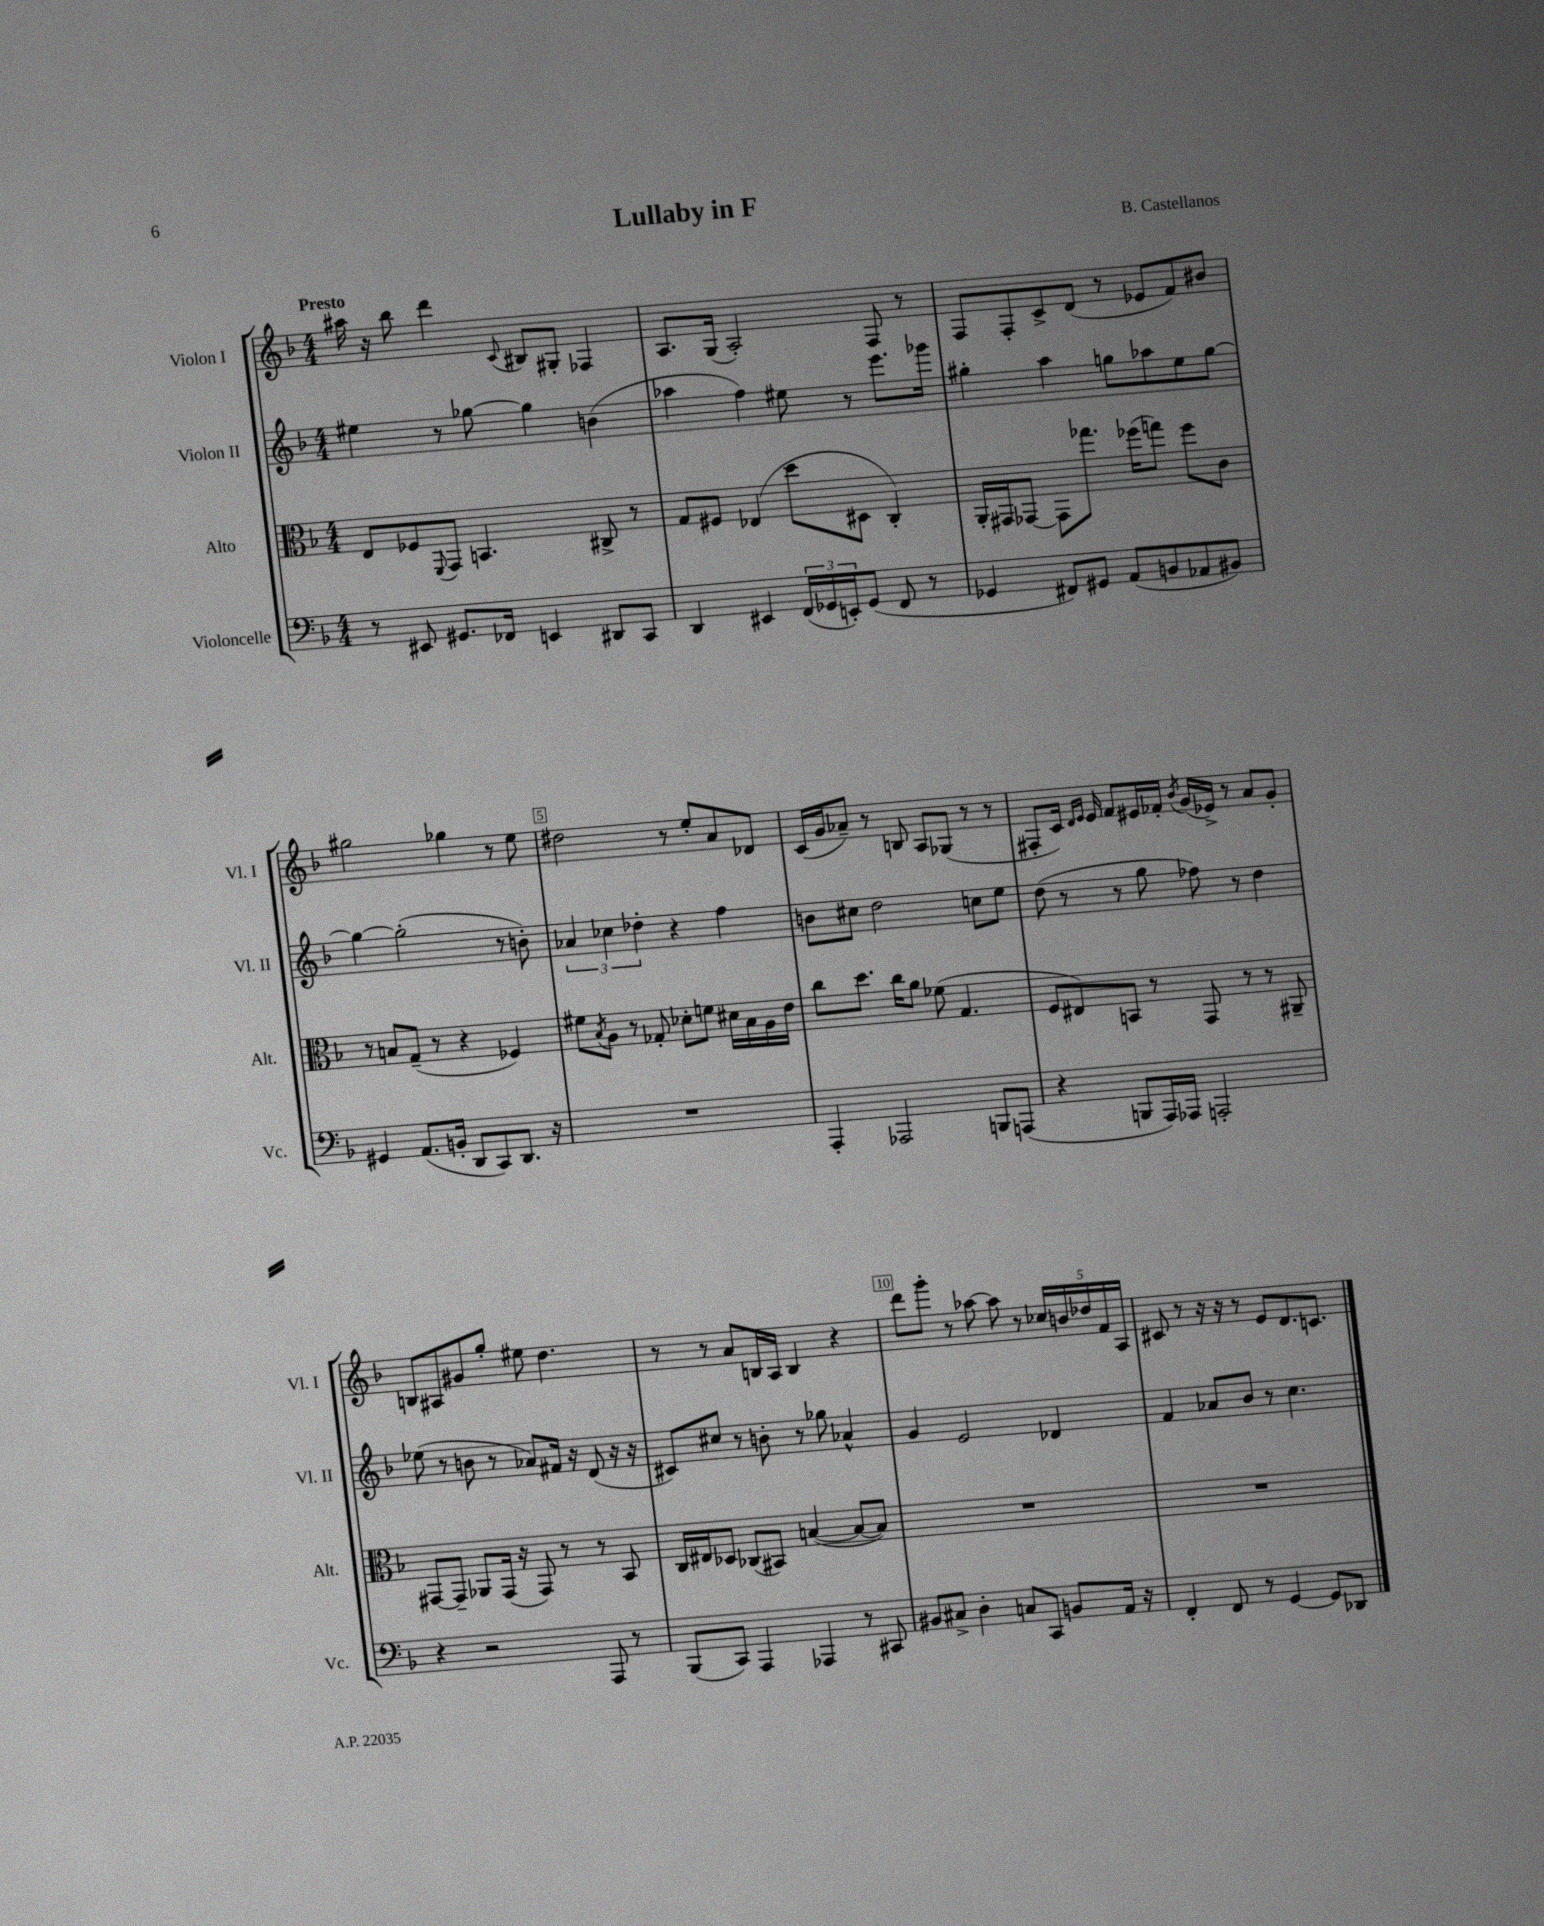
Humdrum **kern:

**kern	**kern	**kern	**kern
*part4	*part3	*part2	*part1
*staff4	*staff3	*staff2	*staff1
*I"Violoncelle	*I"Alto	*I"Violon II	*I"Violon I
*I'Vc.	*I'Alt.	*I'Vl. II	*I'Vl. I
*clefF4	*clefC3	*clefG2	*clefG2
*k[b-]	*k[b-]	*k[b-]	*k[b-]
*M4/4	*M4/4	*M4/4	*M4/4
=1	=1	=1	=1
!	!	!	!LO:TX:a:B:t=Presto
8r	8E/L	4ee#X\	16aa#X\
.	.	.	16r
8EE#X/	8F-X/	.	8bb-\
.	8qqFF/	.	.
8.GG#X/L	8GG/J	8r	4ddd\
.	4.BBn/	[8gg-X\	.
16FF-X/Jk	.	.	.
.	.	.	8qqc/
4EEn/	.	4gg-\]	8B#X/L
.	.	.	8G#X'/J
8DD#X/L	8C#X^/	(4bn\	4F-X/
8CC/J	8r	.	.
=2	=2	=2	=2
4DD/	8G/L	4aa-X\	8.A/L
.	8F#X/J	.	.
.	.	.	(16G/Jk
4EE#X/	(4E-X/	4ff\)	2A'/)
(24FF/LL	8dd\L	8ee#X\	.
24GG-X/	.	.	.
24EEn'/J)	.	.	.
(8GG-/J	8D#X\J	8r	.
8FF/	4C'/)	8.eee\L	8F/
8r	.	.	8r
.	.	16ggg-X\Jk	.
=3	=3	=3	=3
4GG-X/	16AA'/LL	4gg#X'\	8F/L
.	16GG#X/J	.	.
.	[8GG-X/J	.	8F'/
8FF#X/L)	8GG-\L]	4aa\	8c^/
8GG#X/J	8.gg-X\J	.	(8d/J
(8AA/L	.	8ggn\L	8r
.	(16ff-X\KL	.	.
8BBn/	8ggn\J)	8aa-X\	8e-X/L
8AA-X/	8ff-\L	8ee\	8f/)
8BB#X/J)	8c\J	[8gg\J	8b#X/J
!!LO:LB:g=z
=4	=4	=4	=4
4GG#X/	8r	4gg\_	2gg#X\
.	8Bn/L	.	.
(8.AA/L	(8G~/J	(2gg'\]	.
.	8r	.	.
16BBn'/Jk	.	.	.
8DD/L	4r	.	4gg-X\
8CC/)	.	.	.
8.DD/J	4F-X/)	8r	8r
.	.	8bn'\)	8ee\
16r	.	.	.
=5	=5	=5	=5
1r	8f#X\L	6a-X/	2dd#X\
.	8qB-/	.	.
.	8A\J	.	.
.	.	6cc-X\	.
.	8r	.	.
.	.	6dd-X'\	.
.	8G-X'/	.	.
.	8d-X'\L	4r	8r
.	8fn\J	.	8ee'/L
.	16d#X\LL	4ff\	8a/
.	16B-\	.	.
.	16A\	.	8d-X/J
.	16e\JJ	.	.
=6	=6	=6	=6
4AAA'/	8cc\L	8bn\L	(16c/LL
.	.	.	16g/J
.	8.dd\J	8cc#X\J	8a-X~/J)
2AAA-X/	.	2dd\	8r
.	16cc\KL	.	.
.	8a\J	.	8Bn/
.	(8f-X\	.	8A/L
.	4.G/	.	(8G-X/J
8BBBn/L	.	8ccn\L	8r
(8AAAn/J	.	8ee\J	8r
=7	=7	=7	=7
4r	8F/L	(8dd\	8F#X'/L
.	8E#X/)	8r	16c/Jk)
.	.	.	16qqd/LL
.	.	.	16qqe/JJ
.	.	.	16e/
8BBBn/L	8BBn/J	8r	8f/L
16AAA/L)	8r	8gg\	16e#X/L
16AAA-X/JJ	.	.	16f-X'/JJ
.	.	.	8qb-/
2AAAn'/	8GG/	8ff-X\)	(16g/LL
.	.	.	16e-X^/JJ)
.	8r	8r	8r
.	8r	4dd\	8a/L
.	8AA#X~/	.	8g'/J
!!LO:LB:g=z
=8	=8	=8	=8
4r	[8GG#X/L	(8ee-X\	8Bn/L
.	8GG#~/J]	8r	8A#X/
2r	8AA-X/L	8bn\	8g#X/
.	(16GG#/Jk	8r	8gg'/J
.	16r	.	.
.	8GG#/)	8a-X/L)	8ee#X\
.	8r	16f#X/Jk	4.dd\
.	.	16r	.
8AAA/	8r	(8d/	.
8r	8BB-/	16r	.
.	.	16r	.
=9	=9	=9	=9
(8BBB-/L	16C/LL	8c#X/L)	8r
.	16E#X/J	.	.
8CC/J)	8D-X/J	8cc#X/J	8r
4AAA/	(8C-X/L	8r	8a/L
.	8BB#X/J)	8bn'\	16Bn/L
.	.	.	16A/JJ
4AAA-X/	([4Bn/	8r	4B/
.	.	8gg-X\	.
8r	8B/L_	4a-X^^/	4r
8CC#X/	8B/J])	.	.
=10	=10	=10	=10
8BB#X/L	1r	4g/	8ddd\L
8C#X^/J	.	.	8ggg'\J
4D'\	.	2e/	8r
.	.	.	[8aa-X\
8Cn/L	.	.	8aa-\]
8CC/J	.	.	8r
8BBn/L	.	4d-X/	20cc-X/LL
.	.	.	20bn/
.	.	.	20dd-X/
16AA/Jk	.	.	.
.	.	.	20f/
16r	.	.	.
.	.	.	20A/JJ
=11	=11	=11	=11
4FF'/	1r	4f/	8c#X/
.	.	.	8r
8FF/	.	8a-X/L	16r
.	.	.	16r
8r	.	8b-/J	8r
[4GG/	.	8r	8e/L
.	.	4.cc\	8.d/
8GG/L]	.	.	.
.	.	.	8.cn/J
8DD-X/J	.	.	.
==	==	==	==
*-	*-	*-	*-
